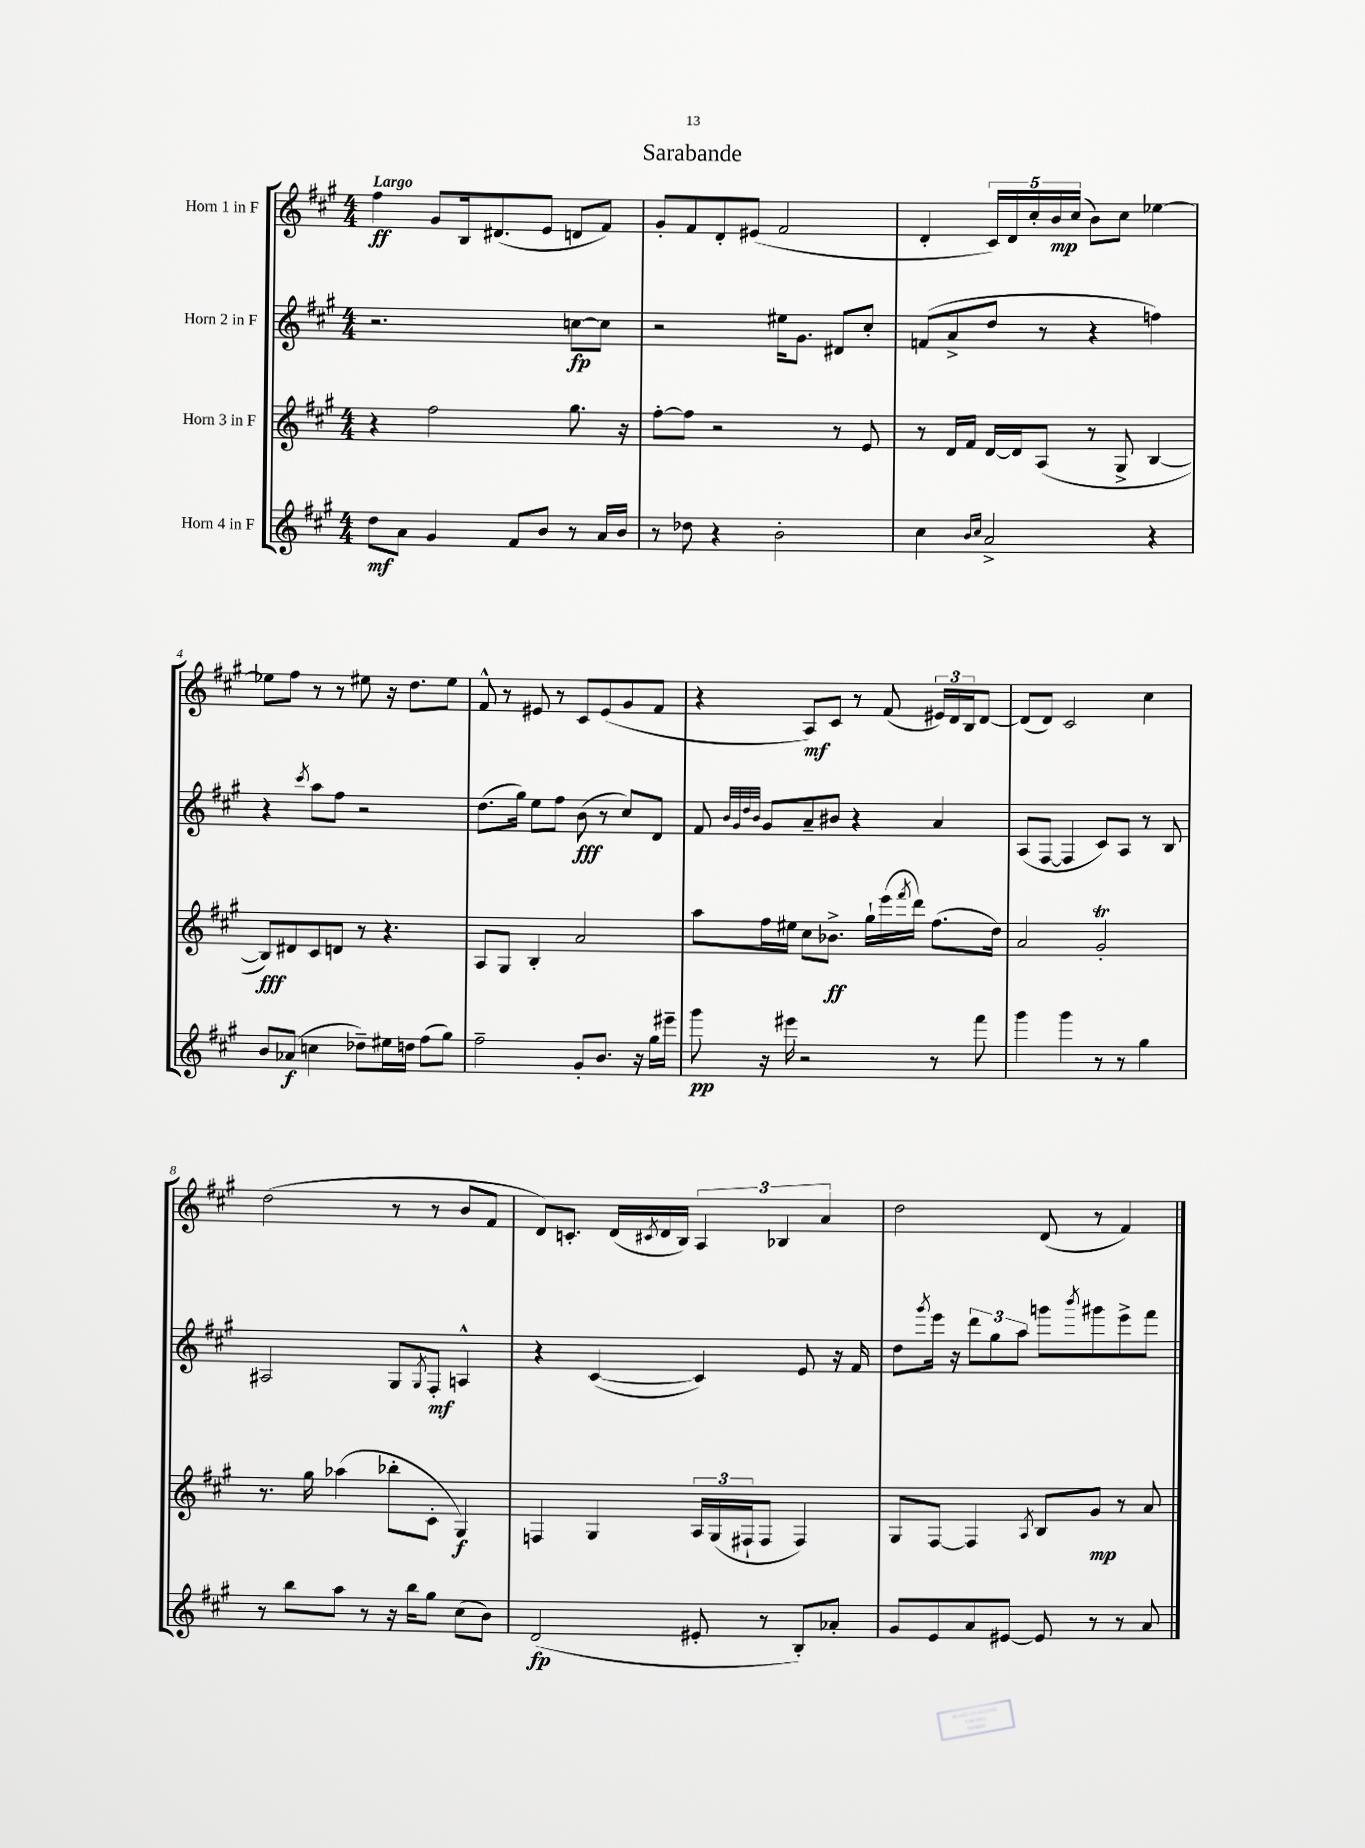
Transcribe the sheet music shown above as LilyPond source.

\header { title = "Sarabande" }
<<
\new StaffGroup <<
\new Staff = "s0" \with { instrumentName = "Horn 1 in F" } {
    \clef treble \key a \major \numericTimeSignature \time 4/4 \tempo "Largo"
    fis''4\ff gis'8 b16 dis'8.( e'8 d'8 fis'8) |
    gis'8-. fis'8 d'8-. eis'8( fis'2 |
    d'4-. \tuplet 5/4 { cis'16) d'16 cis''16-. b'16\mp cis''16( } b'8) cis''8 ees''4~ |
    ees''8 fis''8 r8 r8 eis''8 r16 d''8. eis''8 |
    fis'8-^ r8 eis'8 r8 cis'8 eis'8( gis'8 fis'8 |
    r4 a8\mf) cis'8 r8 fis'8( \tuplet 3/2 { eis'16) d'16 b16 } d'8~ |
    d'8( d'8) cis'2 cis''4 |
    d''2( r8 r8 b'8 fis'8 |
    d'8) c'8.-. d'16( \acciaccatura { cis'8 } d'16 b16) \tuplet 3/2 { a4 bes4 a'4 } |
    d''2 d'8( r8 fis'4) \bar "|." |
}
\new Staff = "s1" \with { instrumentName = "Horn 2 in F" } {
    \clef treble \key a \major \numericTimeSignature \time 4/4
    r2. c''8~\fp c''8 |
    r2 eis''16 gis'8. dis'8 cis''8-. |
    f'8( a'8-> d''8 r8 r4 f''4) |
    r4 \acciaccatura { cis'''8 } a''8 fis''8 r2 |
    d''8.( gis''16) e''8 fis''8 b'8\fff( r8 cis''8) d'8 |
    fis'8 \grace { b'32 gis'32 d''32 b'32 } gis'8 a'8-- bis'8 r4 a'4 |
    a8( fis8~ fis4 cis'8) a8 r8 b8 |
    ais2 gis8 \acciaccatura { gis8 } fis8-.\mf a4-^ |
    r4 cis'4~( cis'4) e'8 r16 fis'16 |
    d''8 \acciaccatura { gis'''8 } e'''16 r16 \tuplet 3/2 { d'''8 gis''8 a''8 } g'''8 \acciaccatura { b'''8 } gis'''8 e'''8-> fis'''8 \bar "|." |
}
\new Staff = "s2" \with { instrumentName = "Horn 3 in F" } {
    \clef treble \key a \major \numericTimeSignature \time 4/4
    r4 fis''2 gis''8. r16 |
    fis''8~-. fis''8 r2 r8 e'8 |
    r8 d'16 fis'16 d'16~ d'16 a8( r8 gis8-> b4~ |
    b8\fff) dis'8 cis'8 d'8 r8 r4. |
    a8 gis8 b4-. a'2 |
    a''8 fis''16 eis''16 cis''8 bes'8.->\ff gis''16-! e'''16( \acciaccatura { fis'''8 } d'''16) fis''8.( d''16) |
    a'2 gis'2-.\trill |
    r8. gis''16 aes''4( bes''8-. cis'8-. gis4\f) |
    f4 gis4 \tuplet 3/2 { a16 gis16( fis16-! } fis8 fis4) |
    gis8 fis8~ fis4 \acciaccatura { a8 } b8 gis'8\mp r8 a'8 \bar "|." |
}
\new Staff = "s3" \with { instrumentName = "Horn 4 in F" } {
    \clef treble \key a \major \numericTimeSignature \time 4/4
    d''8\mf a'8 gis'4 fis'8 b'8 r8 a'16 b'16 |
    r8 des''8 r4 b'2-. |
    cis''4 \grace { b'16 cis''16 } a'2-> r4 |
    b'8 aes'8\f( c''4 des''8--) eis''16 d''16 fis''8( gis''8) |
    fis''2-- gis'8-. b'8. r16 gis''16 eis'''16-- |
    gis'''8\pp r16 eis'''16 r2 r8 fis'''8 |
    gis'''4 gis'''4 r8 r8 gis''4 |
    r8 b''8 a''8 r8 r16 b''16 gis''8 cis''8( b'8) |
    d'2\fp( eis'8-. r8 b8-.) aes'8-. |
    gis'8 e'8 a'8 eis'8~ eis'8 r8 r8 a'8 \bar "|." |
}
>>
>>
